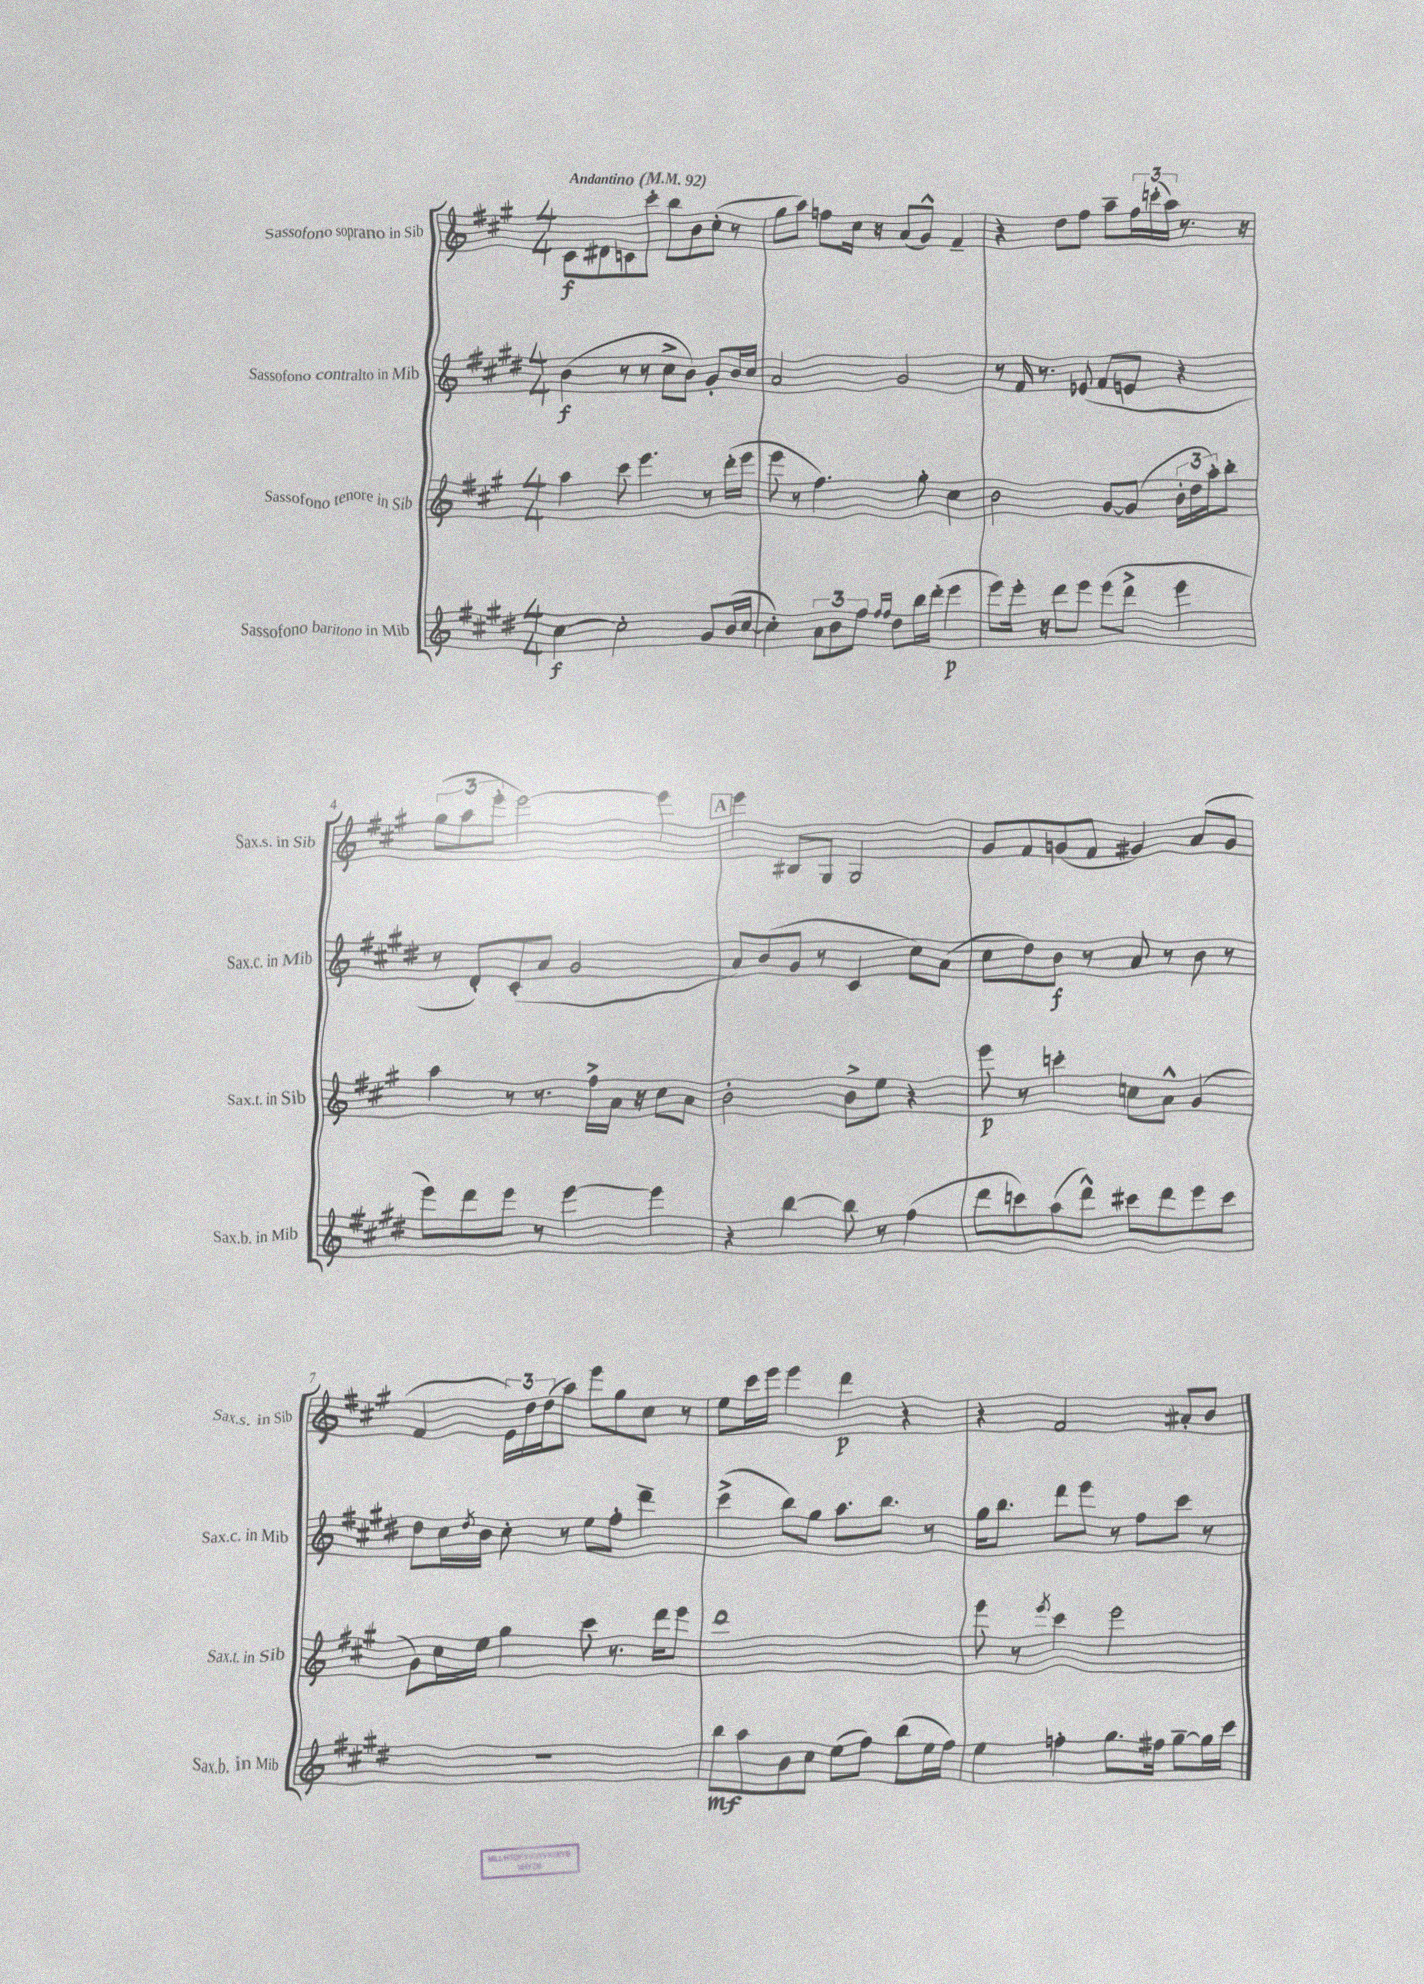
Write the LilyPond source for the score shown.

<<
\new StaffGroup <<
\new Staff = "s0" \with { instrumentName = "Sassofono soprano in Sib" shortInstrumentName = "Sax.s. in Sib" } {
    \clef treble \key a \major \numericTimeSignature \time 4/4 \tempo "Andantino" 4 = 92
    cis'8\f dis'8 c'8 cis'''8-. b''8 b'8 cis''8-.( r8 |
    gis''8 a''8) f''8 cis''16 r16 a'8( gis'8-^) fis'4-- |
    r4 d''8 fis''8 a''8-- \tuplet 3/2 { fis''16 c'''16-.( a''16) } r8. r16 |
    \tuplet 3/2 { gis''8( a''8 e'''8-. } e'''2~) e'''4 |
    \mark \markup { \box "A" } e'''4 bis8 gis8 gis2 |
    gis'8 fis'8 g'8( fis'8 gis'4) a'8( gis'8 |
    fis'4 \tuplet 3/2 { e'16) d''16 d''16( } a''8) e'''8 gis''8 cis''8 r8 |
    e''8 cis'''16 e'''16 e'''4 d'''4\p r4 |
    r4 fis'2 ais'8-. b'8 \bar "|." |
}
\new Staff = "s1" \with { instrumentName = "Sassofono contralto in Mib" shortInstrumentName = "Sax.c. in Mib" } {
    \clef treble \key e \major \numericTimeSignature \time 4/4
    b'4\f( r8 r8 cis''8-> b'8) gis'8-. b'16 cis''16 |
    a'2 gis'2 |
    r8 fis'16 r8. ees'8( fis'8 e'8 r4 |
    r8 dis'8-.) cis'8-.( a'8 gis'2 |
    \mark \markup { \box "A" } a'8) b'8( gis'8 r8 cis'4 cis''8) a'8( |
    cis''8 dis''8) b'8\f r8 a'8 r8 b'8 r8 |
    dis''8 cis''16 \acciaccatura { dis''8 } b'16 cis''8-. r8 e''8 fis''8-. dis'''4-- |
    cis'''4->( b''8) gis''8 a''8. b''8. r8 |
    gis''16 b''8. dis'''8 e'''8 r8 fis''8 cis'''8 r8 \bar "|." |
}
\new Staff = "s2" \with { instrumentName = "Sassofono tenore in Sib" shortInstrumentName = "Sax.t. in Sib" } {
    \clef treble \key a \major \numericTimeSignature \time 4/4
    a''4 cis'''8 e'''4. r8 d'''16-.( e'''16 |
    e'''8 r8 fis''4.) gis''8-. cis''4 |
    b'2 gis'8~ gis'8( \tuplet 3/2 { b'16-. d''16 a''16-.) } b''8-. |
    a''4 r8 r8. fis''16-> a'16 r16 cis''8 a'8 |
    \mark \markup { \box "A" } b'2-. b'8-> e''8 r4 |
    e'''8\p r8 c'''4-. c''8 a'8-^ gis'4( |
    gis'8) cis''16 e''16 gis''4 cis'''8 r8. d'''16 e'''8 |
    d'''1 |
    e'''8 r8 \acciaccatura { e'''8 } cis'''4 e'''2 \bar "|." |
}
\new Staff = "s3" \with { instrumentName = "Sassofono baritono in Mib" shortInstrumentName = "Sax.b. in Mib" } {
    \clef treble \key e \major \numericTimeSignature \time 4/4
    cis''4~\f cis''2-. gis'8 b'16( cis''16~ |
    cis''4-.) \tuplet 3/2 { a'8 b'8 fis''8 } \grace { fis''16 fis''16 } dis''8 b''16 dis'''16-.( e'''4\p |
    e'''8) e'''16-. r16 dis'''8 e'''8 e'''8( dis'''8-> e'''4 |
    e'''8) dis'''8 e'''8 r8 e'''4~ e'''4 |
    \mark \markup { \box "A" } r4 b''4~ b''8 r8 fis''4( |
    dis'''8 c'''8) a''8( dis'''8-^) cis'''8 dis'''8 e'''8 cis'''8 |
    R1 |
    b''8\mf a''8 b'8 cis''8 e''8( fis''8) b''8( e''16 fis''16) |
    e''4 f''4-. gis''8. fis''16 gis''8~-- gis''16 cis'''16 \bar "|." |
}
>>
>>
